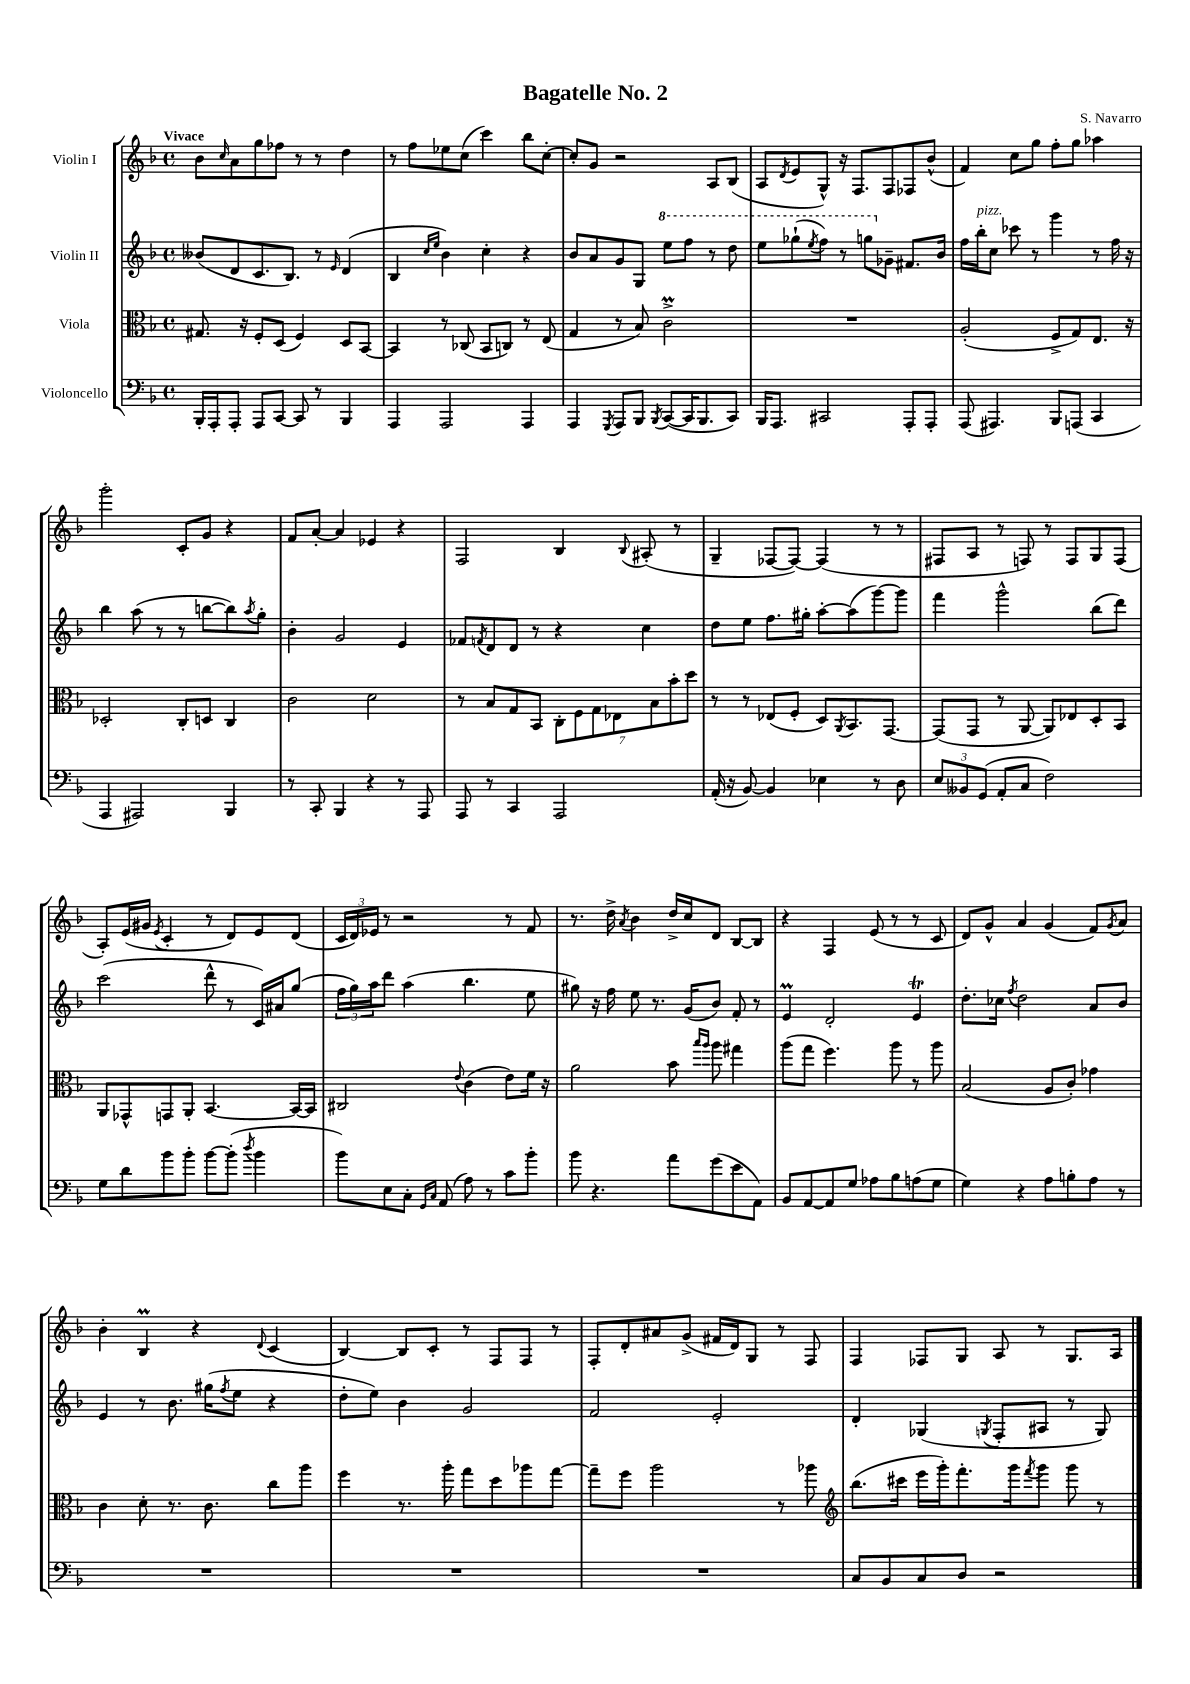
\header { title = "Bagatelle No. 2" composer = "S. Navarro" }
<<
\new StaffGroup <<
\new Staff = "s0" \with { instrumentName = "Violin I" } {
    \clef treble \key f \major \defaultTimeSignature \time 4/4 \tempo "Vivace"
    bes'8 \grace { c''16 } a'8 g''8 fes''8 r8 r8 d''4 |
    r8 f''8 ees''8 c''8( c'''4) bes''8 c''8~-. |
    c''8-. g'8 r2 a8 bes8( |
    a8 \acciaccatura { d'8 } e'8 g8-^) r16 f8. f8 fes8 bes'8-^( |
    f'4) c''8 g''8 f''8-. g''8 aes''4 |
    g'''2-. c'8-. g'8 r4 |
    f'8 a'8~-. a'4 ees'4 r4 |
    f2 bes4 \appoggiatura { bes8 } ais8-.( r8 |
    g4-- fes8~ fes8~) fes4( r8 r8 |
    fis8 a8 r8 f8) r8 f8 g8 f8( |
    a8-.) e'16( gis'16 \acciaccatura { e'8 } c'4-. r8 d'8) e'8 d'8( |
    \tuplet 3/2 { c'16 d'16) ees'16 } r8 r2 r8 f'8 |
    r8. d''16-> \acciaccatura { a'8 } bes'4 d''16-> c''16 d'8 bes8~ bes8 |
    r4 f4 e'8( r8 r8 c'8 |
    d'8) g'8-^ a'4 g'4( f'8) \acciaccatura { g'8 } a'8 |
    bes'4-. bes4\prall r4 \appoggiatura { d'8 } c'4( |
    bes4~) bes8 c'8-. r8 f8 f8 r8 |
    f8-. d'8-. ais'8 g'8->( fis'16 d'16) g8 r8 f8 |
    f4 fes8 g8 a8 r8 g8. a16 \bar "|." |
}
\new Staff = "s1" \with { instrumentName = "Violin II" } {
    \clef treble \key f \major \defaultTimeSignature \time 4/4
    beses'8( d'8 c'8. bes8.) r8 \grace { e'16 } d'4( |
    bes4 \grace { c''16 e''16 } bes'4) c''4-. r4 |
    bes'8 a'8 g'8 g8 \ottava #1 e'''8 f'''8 r8 d'''8 |
    e'''8 ges'''8-!( \acciaccatura { e'''8 } f'''8) r8 g'''8 \ottava #0 ges'8-- fis'8. bes'16 |
    f''16 bes''16-.^\markup { \italic "pizz." } c''8 ces'''8 r8 g'''4 r8 f''16 r16 |
    bes''4 a''8( r8 r8 b''8~ b''8) \acciaccatura { a''8 } g''8-. |
    bes'4-. g'2 e'4 |
    fes'8 \acciaccatura { f'8 } d'8 d'8 r8 r4 c''4 |
    d''8 e''8 f''8. gis''16-. a''8~-. a''8( g'''8~) g'''8 |
    f'''4 g'''2-^ bes''8( d'''8) |
    c'''2( d'''8-^ r8 c'16) ais'16 g''8( |
    \tuplet 3/2 { f''16 g''16) a''16 } d'''8 a''4( bes''4. e''8 |
    gis''8) r16 f''16 e''8 r8. g'16( bes'8) f'8-. r8 |
    e'4\prall d'2-. e'4\trill |
    d''8.-. ces''16 \acciaccatura { f''8 } d''2 a'8 bes'8 |
    e'4 r8 bes'8. gis''16( \acciaccatura { f''8 } e''8 r4 |
    d''8-. e''8) bes'4 g'2 |
    f'2 e'2-. |
    d'4-. ges4( \acciaccatura { g8 } f8-. ais8 r8 g8) \bar "|." |
}
\new Staff = "s2" \with { instrumentName = "Viola" } {
    \clef alto \key f \major \defaultTimeSignature \time 4/4
    gis8. r16 f8-. d8( f4) d8 bes,8~ |
    bes,4 r8 ces8( bes,8 c8) r8 e8( |
    g4 r8 bes8) c'2->\prall |
    R1 |
    a2-.( f8-> g8) e8. r16 |
    des2-. c8-. d8 c4 |
    c'2 d'2 |
    r8 bes8 g8 bes,8 \tuplet 7/4 { c8-. f8 g8 ees8 bes8 bes'8-. d''8 } |
    r8 r8 ees8( f8-. d8) \acciaccatura { a,8 } bes,8. g,8.~ |
    g,8( g,8 r8 a,8~ a,8) ees8 d8-. bes,8 |
    a,8 ges,8-^ g,8 a,8-. bes,4.~ bes,16~ bes,16 |
    cis2 \appoggiatura { e'8 } c'4( e'8) f'16 r16 |
    a'2 bes'8 \grace { bes''16 a''16 } a''8 gis''4 |
    a''8( g''8 f''4.) a''8 r8 a''8 |
    bes2( a8 c'8-.) ges'4 |
    c'4 d'8-. r8. c'8. c''8 a''8 |
    f''4 r8. a''16-. g''8 d''8 aes''8 g''8~ |
    g''8-- f''8 a''2 r8 aes''8 |
    \clef treble bes''8.( cis'''16 e'''16 g'''16-.) f'''8.-. g'''16 \acciaccatura { f'''8 } g'''8 g'''8 r8 \bar "|." |
}
\new Staff = "s3" \with { instrumentName = "Violoncello" } {
    \clef bass \key f \major \defaultTimeSignature \time 4/4
    bes,,16-. a,,16-. a,,8-. a,,8 c,8~ c,8 r8 bes,,4 |
    a,,4 a,,2 a,,4 |
    a,,4 \acciaccatura { g,,8 } a,,8 bes,,8 \acciaccatura { bes,,8 } c,8~( c,16 bes,,8. c,8) |
    bes,,16 a,,8. cis,2 a,,8-. a,,8-. |
    a,,8( ais,,4.) bes,,8 a,,8( c,4 |
    a,,4 ais,,2) bes,,4 |
    r8 c,8-. bes,,4 r4 r8 a,,8 |
    a,,8 r8 c,4 a,,2 |
    a,16-.( r16 bes,8~) bes,4 ees4 r8 d8 |
    \tuplet 3/2 { e8 beses,8 g,8( } a,8-. c8 f2) |
    g8 d'8 bes'8 bes'8-. bes'8~ bes'8-.( \acciaccatura { d''8 } bes'4 |
    bes'8) e8 c8-. \grace { g,16 c16 } a,8( a8) r8 c'8 bes'8-. |
    bes'8 r4. a'8 g'8( e'8 a,8) |
    bes,8 a,8~ a,8 g8 aes8 bes8 a8( g8 |
    g4) r4 a8 b8-. a8 r8 |
    R1 |
    R1 |
    R1 |
    c8 bes,8 c8 d8 r2 \bar "|." |
}
>>
>>
\layout { \context { \Score \remove "Bar_number_engraver" } }
